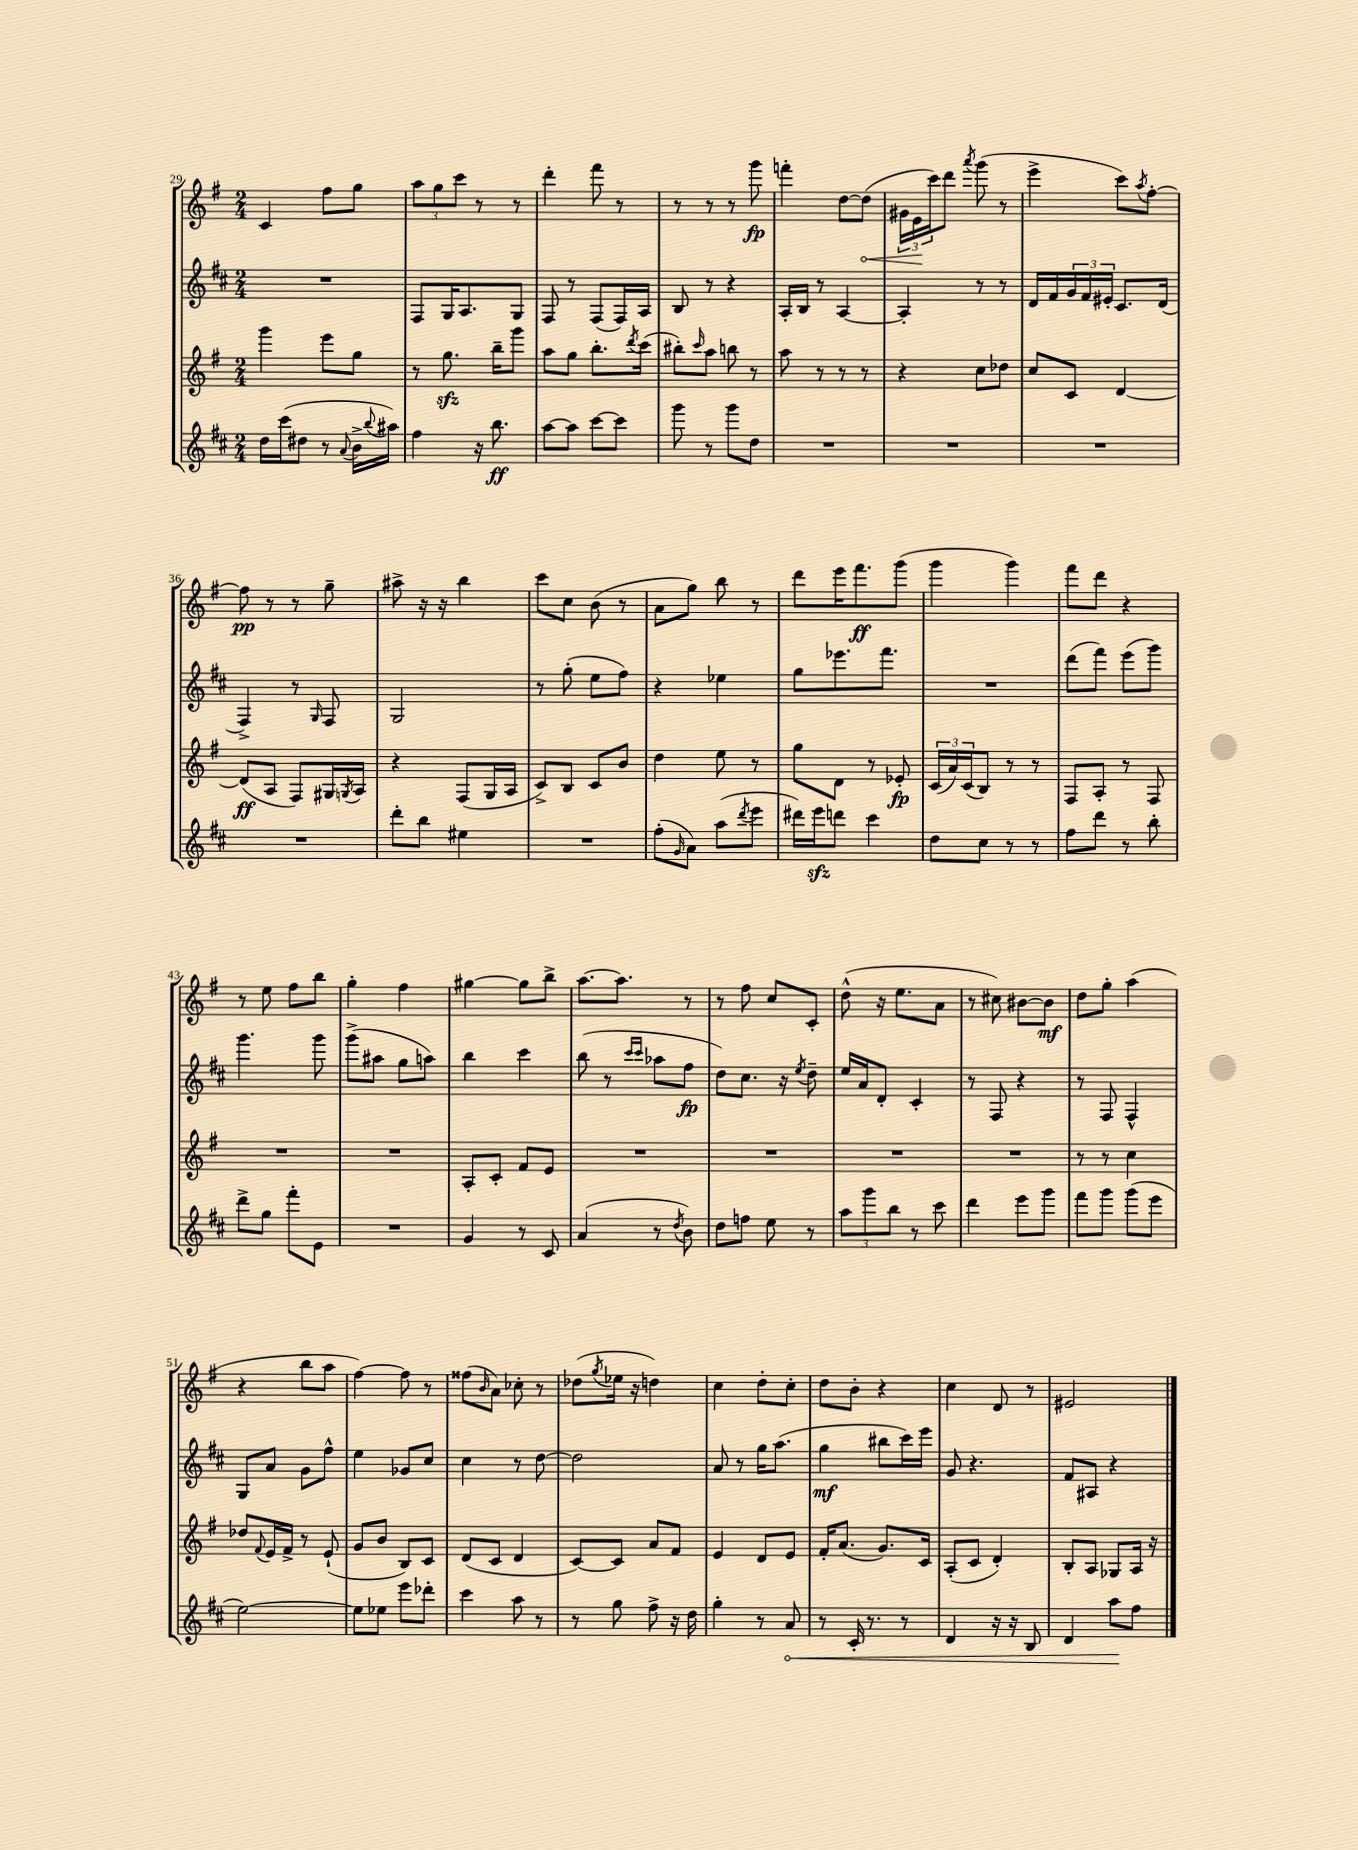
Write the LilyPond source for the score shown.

<<
\new StaffGroup <<
\new Staff = "s0" {
    \clef treble \key g \major \numericTimeSignature \time 2/4
    c'4 fis''8 g''8 |
    \tuplet 3/2 { a''8 g''8 c'''8 } r8 r8 |
    d'''4-. fis'''8 r8 |
    r8 r8 r8 g'''8\fp |
    f'''4-. d''8~ \once \override Hairpin.circled-tip = ##t d''8\<( |
    \tuplet 3/2 { gis'16 e'16\! c'''16) } d'''8 \acciaccatura { a'''8 } g'''8( r8 |
    e'''4-> c'''8) \acciaccatura { a''8 } fis''8~-. |
    fis''8\pp r8 r8 g''8-- |
    ais''8-> r16 r16 b''4 |
    c'''8 c''8 b'8( r8 |
    a'8 g''8) b''8 r8 |
    d'''8 e'''16 fis'''8.\ff g'''8( |
    g'''4 g'''4) |
    fis'''8 d'''8 r4 |
    r8 e''8 fis''8 b''8 |
    g''4-. fis''4 |
    gis''4~ gis''8 b''8-> |
    a''8.~ a''8. r8 |
    r8 fis''8 c''8 c'8-. |
    d''8-^( r16 e''8. a'8 |
    r8 cis''8) bis'8~ bis'8\mf |
    d''8 g''8-. a''4( |
    r4 b''8 a''8 |
    fis''4~) fis''8 r8 |
    fisis''8( \grace { b'16 } a'8) ces''8-. r8 |
    des''8( \acciaccatura { g''8 } ees''16 r16 d''4) |
    c''4 d''8-. c''8-. |
    d''8 b'8-. r4 |
    c''4 d'8 r8 |
    eis'2 \bar "|." |
}
\new Staff = "s1" {
    \clef treble \key d \major \numericTimeSignature \time 2/4
    R2 |
    fis8 g16 a8. g8 |
    fis8 r8 fis8( fis16) a16 |
    b8 r8 r4 |
    a16-. b16 r8 a4~ |
    a4-. r8 r8 |
    d'16 fis'16 \tuplet 3/2 { g'16 fis'16 eis'16-. } cis'8. d'16( |
    fis4->) r8 \grace { g16 } fis8 |
    g2 |
    r8 g''8-.( e''8 fis''8) |
    r4 ees''4 |
    g''8 ees'''8. fis'''8. |
    R2 |
    d'''8( fis'''8) e'''8( g'''8) |
    g'''4. g'''8 |
    g'''8->( ais''8 g''8 a''8) |
    b''4 cis'''4 |
    b''8( r8 \grace { cis'''16 cis'''16 } aes''8 fis''8\fp |
    d''8) cis''8. r16 \acciaccatura { e''8 } d''8-- |
    e''16 a'16 d'8-. cis'4-. |
    r8 fis8 r4 |
    r8 fis8 fis4-^ |
    g8 a'8 g'8 fis''8-^ |
    e''4 ges'8 cis''8 |
    cis''4 r8 d''8~ |
    d''2 |
    a'8 r8 g''16 a''8.( |
    g''4\mf bis''8 cis'''16) e'''16 |
    g'8 r4. |
    fis'8 ais8 r4 \bar "|." |
}
\new Staff = "s2" {
    \clef treble \key g \major \numericTimeSignature \time 2/4
    g'''4 e'''8 g''8 |
    r8 g''8.\sfz b''16-- g'''8 |
    a''8 g''8 b''8.-. \acciaccatura { d'''8 } c'''16( |
    bis''8-.) \grace { c'''16 } a''8 b''8 r8 |
    a''8 r8 r8 r8 |
    r4 c''8 des''8 |
    c''8 c'8 d'4~ |
    d'8\ff( a8 fis8) gis16 \acciaccatura { g8 } a16 |
    r4 fis8( g16 a16 |
    c'8->) b8 c'8 b'8 |
    d''4 e''8 r8 |
    g''8 d'8 r8 ees'8-.\fp |
    \tuplet 3/2 { c'16( a'16) c'16( } b8) r8 r8 |
    fis8 a8-. r8 fis8 |
    R2 |
    R2 |
    a8-. c'8-. fis'8 e'8 |
    R2 |
    R2 |
    R2 |
    R2 |
    r8 r8 c''4 |
    des''8 \appoggiatura { fis'8 } e'16 fis'16-> r8 e'8-!( |
    g'8 b'8 b8) c'8 |
    d'8( c'8 d'4 |
    c'8~) c'8 a'8 fis'8 |
    e'4 d'8 e'8 |
    fis'16-. a'8.( g'8.) c'16 |
    a8-.( c'8 d'4-.) |
    b8-. a8 ges8 a16 r16 \bar "|." |
}
\new Staff = "s3" {
    \clef treble \key d \major \numericTimeSignature \time 2/4
    d''16 cis'''16( dis''8 r8 \appoggiatura { a'8 } b'16-> \appoggiatura { b''8 } ais''16) |
    fis''4 r16 b''8.\ff |
    a''8~ a''8 cis'''8~ cis'''8 |
    g'''8 r8 g'''8 d''8 |
    R2 |
    R2 |
    R2 |
    R2 |
    d'''8-. b''8 eis''4 |
    R2 |
    fis''8-.( \grace { g'16 } a'8) a''8( \acciaccatura { d'''8 } e'''8 |
    dis'''16) e'''16\sfz d'''8 cis'''4 |
    d''8 cis''8 r8 r8 |
    fis''8 d'''8 r8 b''8-. |
    d'''8-> g''8 fis'''8-. e'8 |
    R2 |
    g'4 r8 cis'8 |
    a'4( r8 \acciaccatura { d''8 } b'8) |
    d''8 f''8 e''8 r8 |
    \tuplet 3/2 { a''8 g'''8 b''8 } r8 cis'''8 |
    d'''4 e'''8 g'''8 |
    fis'''8 g'''8 g'''8( e'''8 |
    e''2~) |
    e''8 ees''8 e'''8 des'''8-. |
    cis'''4 a''8 r8 |
    r8 g''8 fis''8-> r16 d''16 |
    g''4-. r8 \once \override Hairpin.circled-tip = ##t a'8\< |
    r8 cis'16-. r8. r8 |
    d'4 r16 r16 b8 |
    d'4 a''8\! fis''8 \bar "|." |
}
>>
>>
\layout { \context { \Score currentBarNumber = #29 } }
